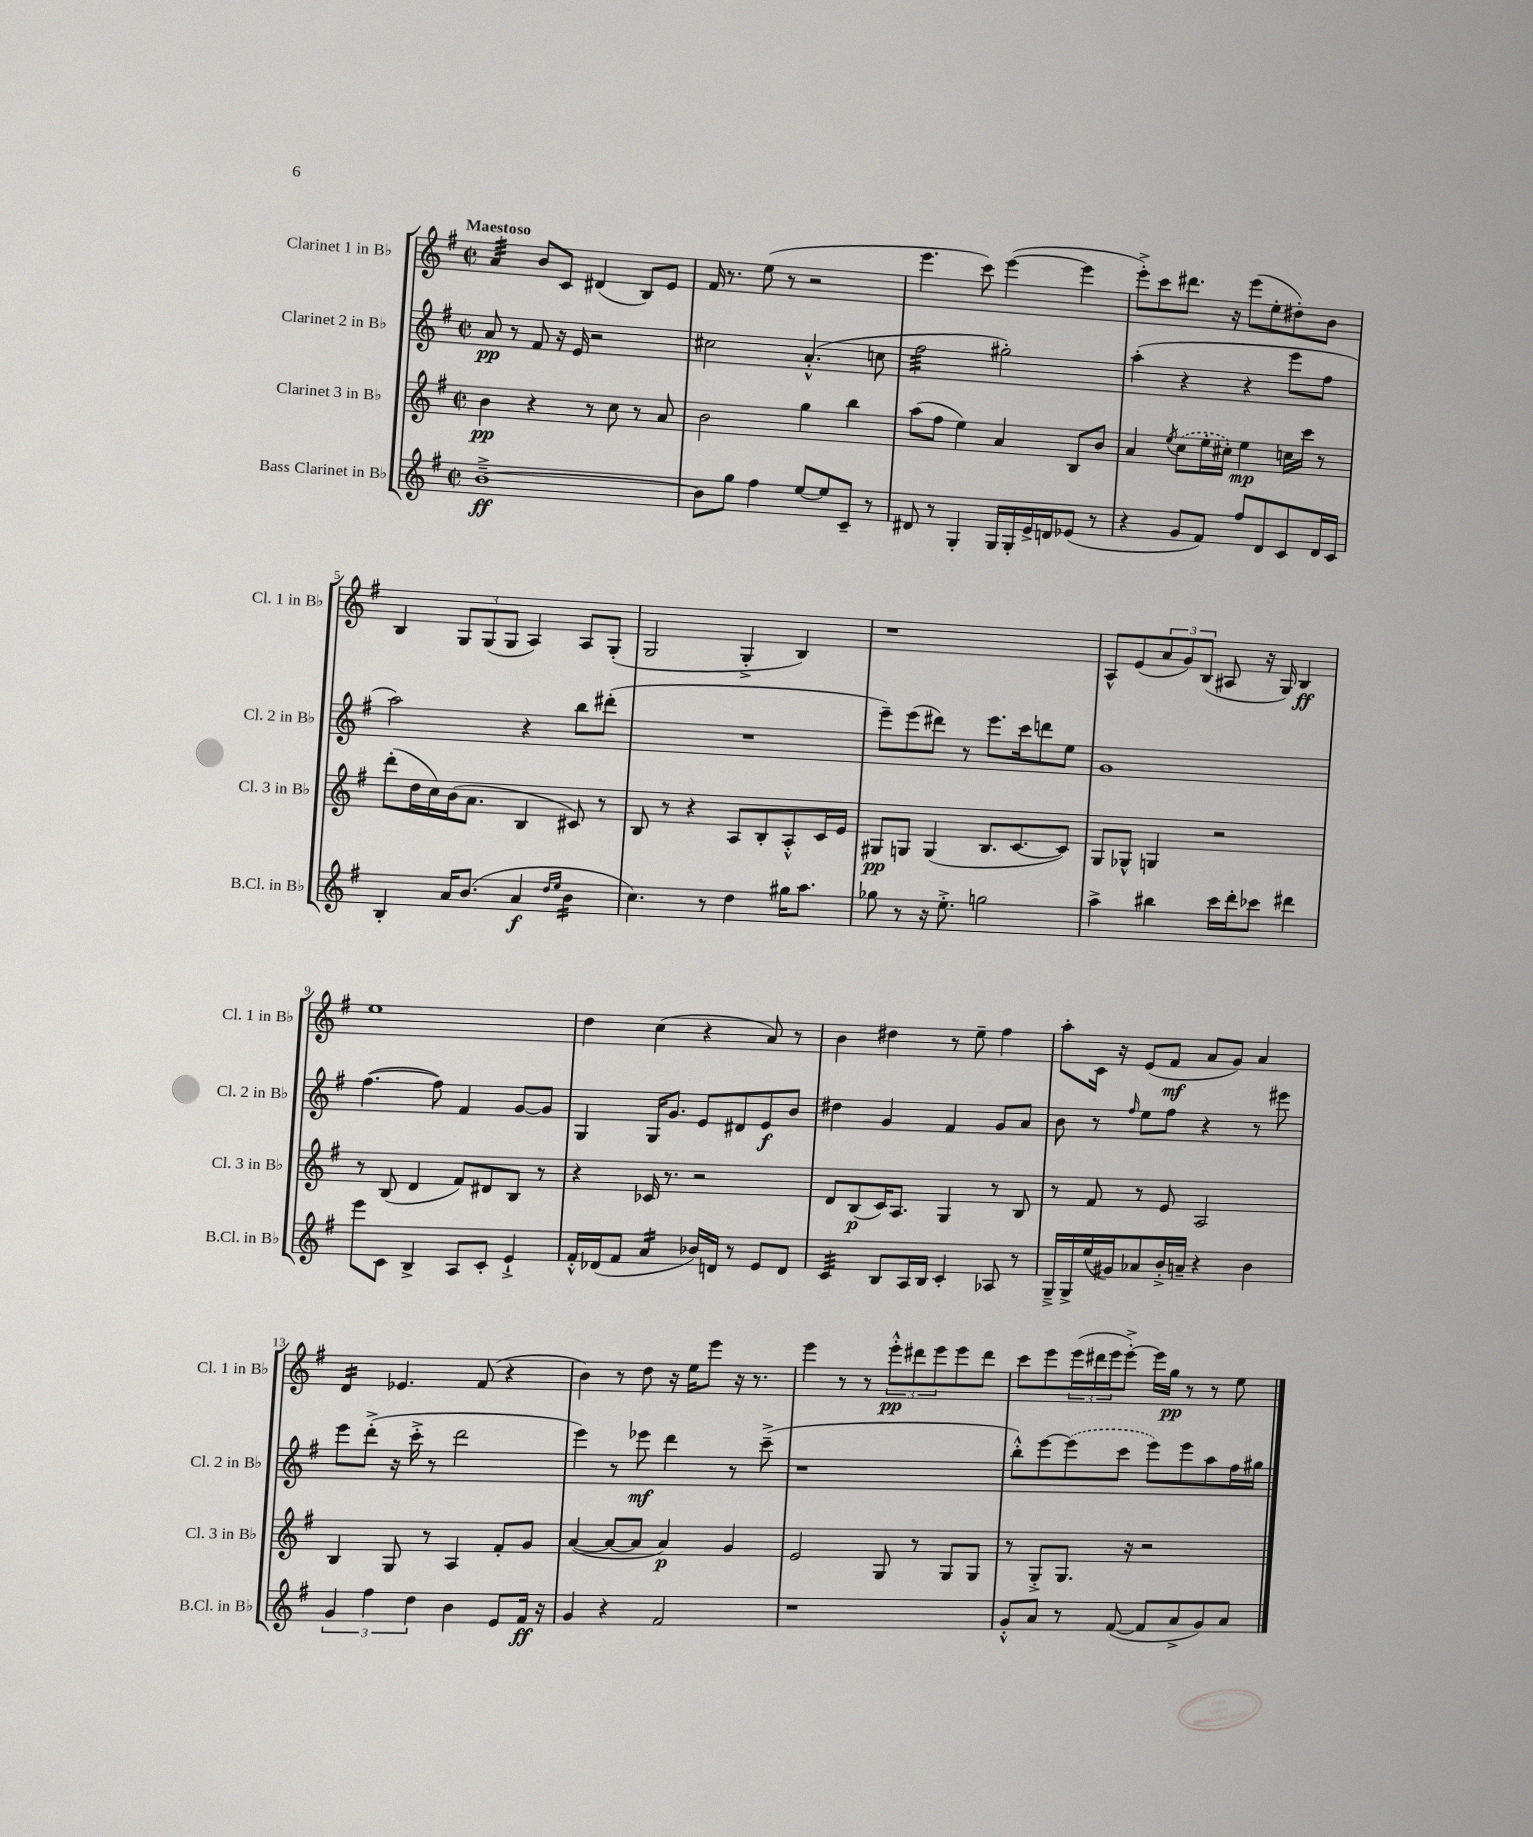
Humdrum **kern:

**kern	**kern	**kern	**kern
*staff4	*staff3	*staff2	*staff1
*clefG2	*clefG2	*clefG2	*clefG2
*k[f#]	*k[f#]	*k[f#]	*k[f#]
*M2/2	*M2/2	*M2/2	*M2/2
*met(c|)	*met(c|)	*met(c|)	*met(c|)
[1b~^	4b	8a	4a
.	.	8r	.
.	4r	8f#	8b
.	.	16r	8c
.	.	16e	.
.	8r	2r	(4d#
.	8cc	.	.
.	8r	.	8B)
.	8a	.	8e
=	=	=	=
8b]	2b	2cc#	16f#
.	.	.	8.r
8gg	.	.	.
4ff#	.	.	(8ee
.	.	.	8r
[8ee	4gg	(4.a'^^	2r
8ee]	.	.	.
8c~	4bb	.	.
8r	.	8cc	.
=	=	=	=
8d#	(8aa	2ff#	4.eee
8r	8ff#	.	.
4G'	4ee)	.	.
.	.	.	8ccc)
16G	4a	2gg#')	([4eee
16G'	.	.	.
16e^	.	.	.
16d	.	.	.
(8e-	8B	.	4eee]
8r	8b	.	.
=	=	=	=
4r	4a	(4aa'	8eee'^)
.	.	.	8ccc
.	8qee	.	.
8g	(8cc	4r	8.ddd#
8f#)	16ee'	.	.
.	16cc#')	.	16r
8ff#	4ee	4r	(8eee
8d	.	.	8ee'
8c	16cc	8eee	8dd#')
.	16ccc	.	.
16d	8r	8ff#	8b
16c	.	.	.
=	=	=	=
4B'	(8ddd'	2aa)	4B
.	16dd	.	.
.	16cc)	.	.
16a	(16b	.	12G
(8.b	8.a	.	.
.	.	.	(12G
.	.	.	12G
4a	4B	4r	4A)
16qqdd	.	.	.
16qqee	.	.	.
4b	8c#)	8bb	8A
.	8r	(8ddd#'	(8G'
=	=	=	=
4.cc)	8B	1r	2G
.	8r	.	.
.	4r	.	.
8r	.	.	.
4dd	8A	.	4G'^
.	8B'	.	.
16gg#	8A'^^	.	4B)
8.aa	.	.	.
.	16c	.	.
.	16e	.	.
=	=	=	=
8gg-	8G#	8eee~)	1r
8r	8G	(8eee	.
16r	(4G	8ddd#)	.
8.ee'^	.	.	.
.	.	8r	.
2gg	8.B	8.eee	.
.	[8.c	16ccc	.
.	.	8ddd	.
.	8c])	8ee	.
=	=	=	=
4aa^	8G	1g	8A^^
.	8G-^^	.	(8e
4bb#	4G	.	12a
.	.	.	12g)
.	.	.	(12B
16ccc	2r	.	8A#
16ddd'	.	.	.
8ccc-	.	.	16r
.	.	.	16G)
4ddd#	.	.	4B
=	=	=	=
8eee	8r	([4.ff#	1ee
8c	(8B	.	.
4B^	4d	.	.
.	.	8ff#])	.
8A	8f#)	4f#	.
8c'	8d#	.	.
4e`^	8B	[8g	.
.	8r	8g]	.
=	=	=	=
16f#'^^	4r	4G	4dd
(16d-	.	.	.
8f#	.	.	.
4a	16c-	16G	(4cc
.	8.r	8.g	.
16b-)	2r	8e	4r
16d	.	.	.
8r	.	8d#	.
8e	.	8e	8a)
8d	.	8b	8r
=	=	=	=
4c	8d	4dd#	4b
.	(8B	.	.
8B	16c)	4g	4dd#
.	8.A	.	.
16A	.	.	.
16B	.	.	.
4c'	4G	4f#	8r
.	.	.	8ee~
8A-	8r	8g	4ff#
8r	8B	8a	.
=	=	=	=
16G~^	8r	8b	8aa'
16G^	.	.	.
(16ee	8f#	8r	16c
16g#)	.	.	16r
.	.	16qqff#	.
8a-	8r	8ee	(8e
16b'^	8e	8ff#	8f#
16a~	.	.	.
4r	2A	4r	8a
.	.	.	8g)
4b	.	8r	4a
.	.	8eee#	.
=	=	=	=
6g	4B	8eee	4d
.	.	(8ddd'^	.
6ff#	.	.	.
.	8G	16r	4.e-
.	.	16ccc'^	.
6dd	.	.	.
.	8r	8r	.
4b	4A	2ddd	.
.	.	.	(8f#
8e	8f#'	.	4r
16f#	8g	.	.
16r	.	.	.
=	=	=	=
4g	([4a	4eee)	4b)
4r	8a_	8r	8r
.	8a]	8eee-	8dd
2f#	4a)	4ddd	16r
.	.	.	16ee
.	.	.	8eee
.	4g	8r	16r
.	.	.	8.r
.	.	(8ccc~^	.
=	=	=	=
1r	2e	1r	4eee
.	.	.	8r
.	.	.	8r
.	8G	.	12eee'^^
.	.	.	12ddd#
.	8r	.	.
.	.	.	12eee
.	8G	.	8eee
.	8G	.	8ddd#
=	=	=	=
8g'^^	8r	8bb'^^)	8ccc
8a	8G'^	[8eee	8eee
8r	8.G	(8eee]	(24eee
.	.	.	24ddd#
.	.	.	24eee
([8f#	.	8ccc	[8eee'^)
.	16r	.	.
8f#]	2r	8eee)	16eee]
.	.	.	16gg
8a^	.	8eee	8r
8g)	.	8aa	8r
8a	.	16ff#	8ee
.	.	16gg#	.
==	==	==	==
*-	*-	*-	*-
